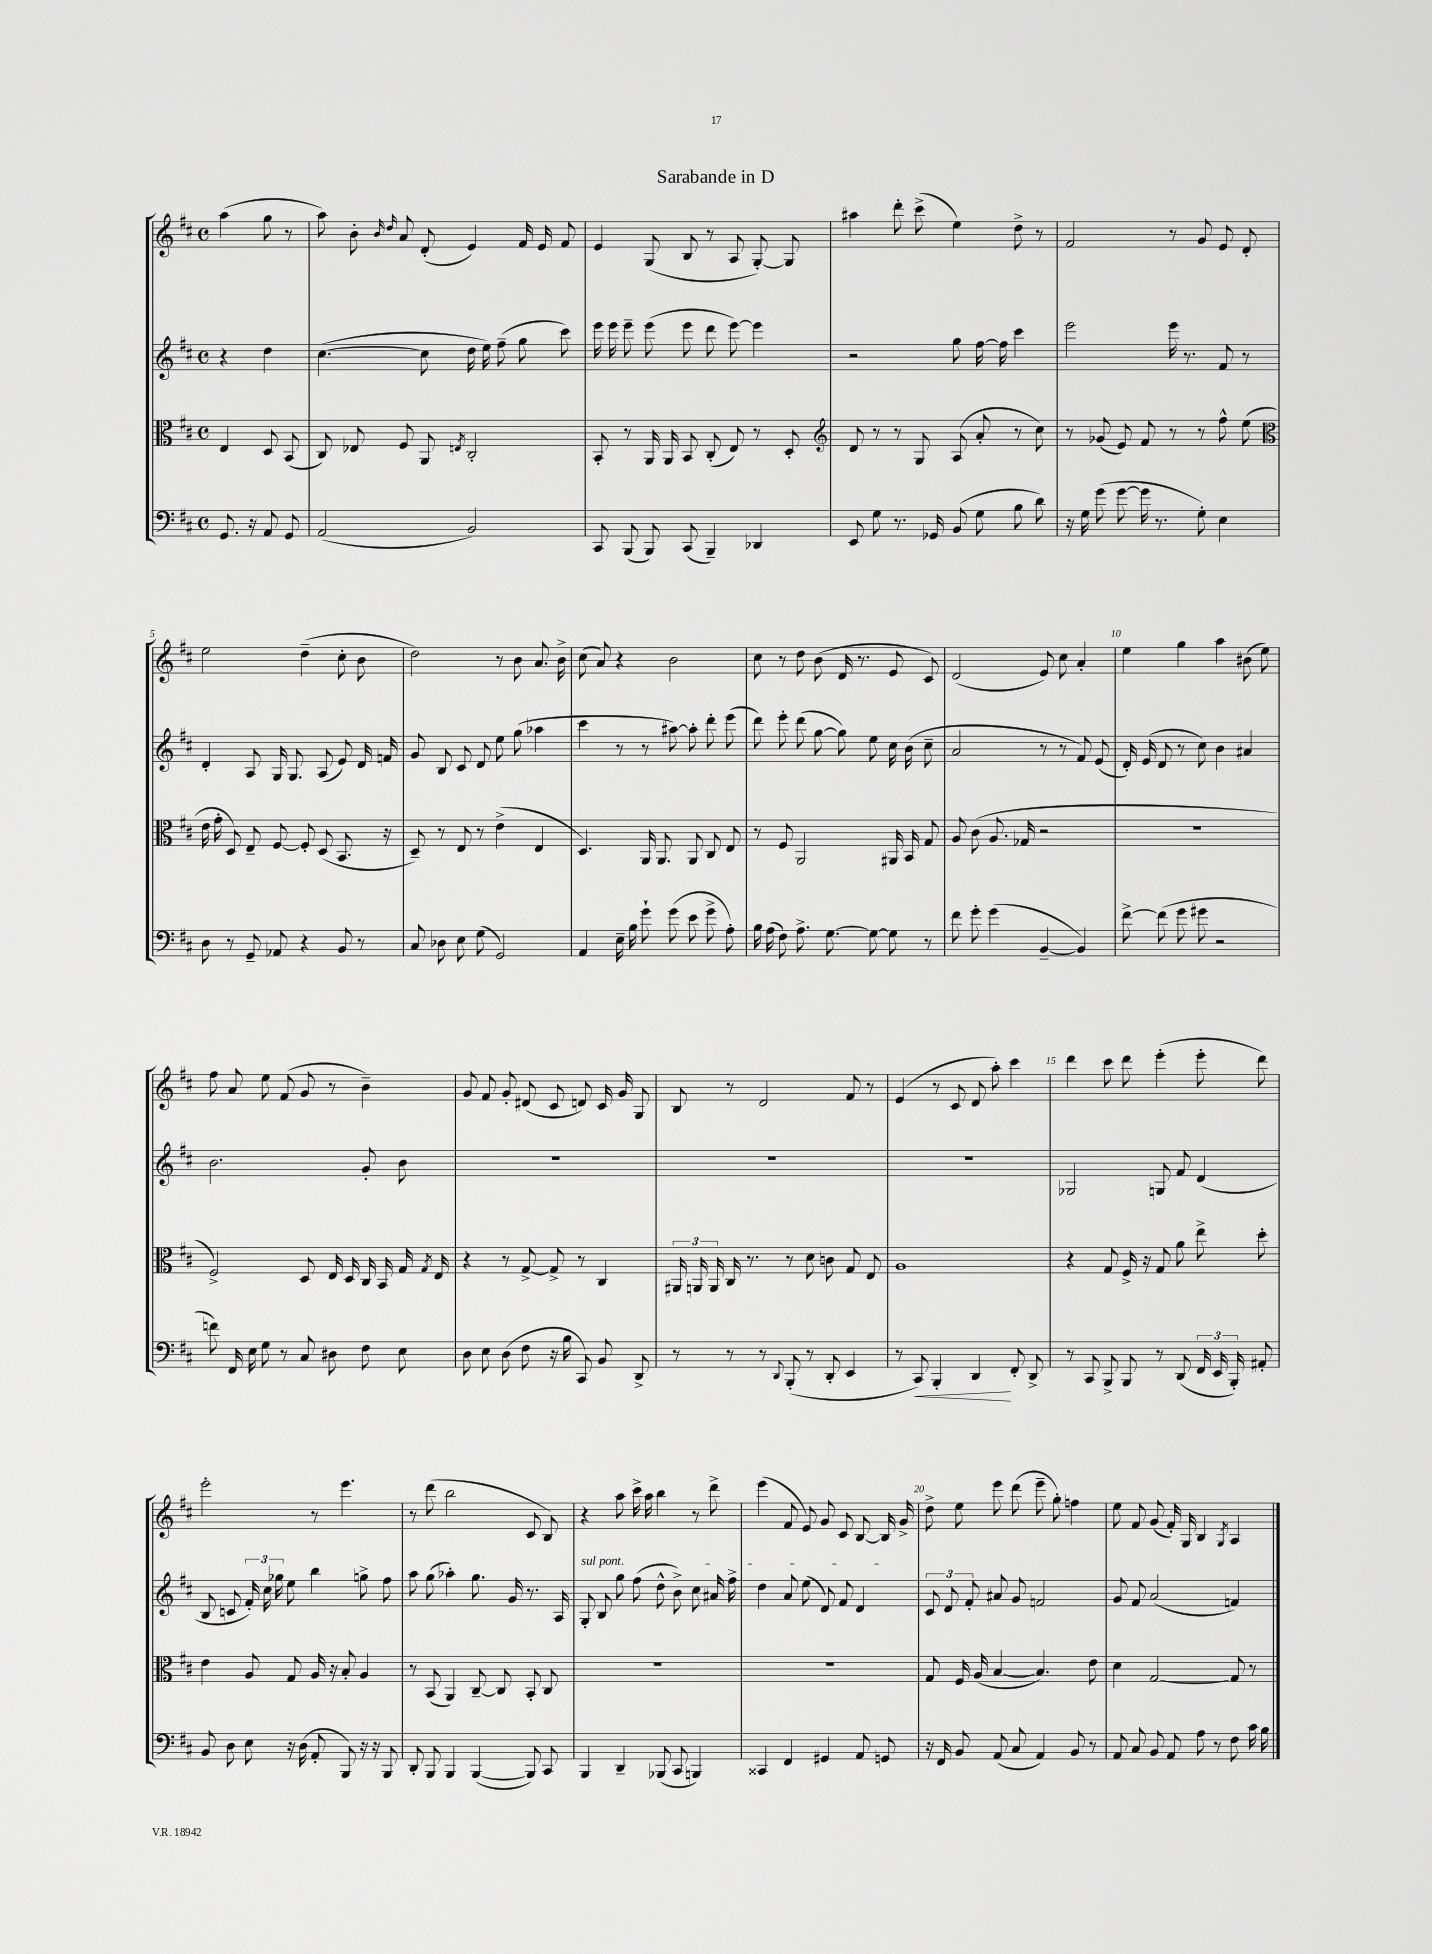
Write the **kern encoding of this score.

**kern	**dynam	**kern	**kern	**kern
*part4	*part4	*part3	*part2	*part1
*staff4	*staff4	*staff3	*staff2	*staff1
*clefF4	*	*clefC3	*clefG2	*clefG2
*k[f#c#]	*	*k[f#c#]	*k[f#c#]	*k[f#c#]
*M4/4	*	*M4/4	*M4/4	*M4/4
*met(c)	*	*met(c)	*met(c)	*met(c)
=	=	=	=	=
8.GG/	.	4E/	4r	(4aa\
16r	.	.	.	.
8AA/	.	8D/	4dd\	8gg\
8GG/	.	(8BB/	.	8r
=1	=1	=1	=1	=1
(2AA/	.	8C#/)	([4.cc#\	8aa\)
.	.	8E-X/	.	8b'\
.	.	.	.	16qqb/
.	.	.	.	16qqdd/
.	.	8F#/	.	8a/
.	.	8AA/	8cc#\]	(8d'/
.	.	8qEn/	.	.
2BB/)	.	2C#'/	16dd\	4e/)
.	.	.	16ee\)	.
.	.	.	(8ff#~\	.
.	.	.	8gg\	16f#/
.	.	.	.	16e/
.	.	.	8ccc#\)	8f#/
=2	=2	=2	=2	=2
8CC#/	.	8BB'/	16eee\	4e/
.	.	.	16eee\	.
(8BBB/	.	8r	8eee~\	.
8BBB/)	.	16AA/	(8eee\	(8G/
.	.	16AA/	.	.
(8CC#/	.	8BB/	8eee\	8B/
4BBB~/)	.	(8C#'/	8ddd\	8r
.	.	8E/)	[8eee\)	8A/
4DD-X/	.	8r	4eee\]	[8G'/)
.	.	8D'/	.	8G/]
=3	=3	=3	=3	=3
*	*	*clefG2	*	*
8EE/	.	8d/	2r	4aa#X\
8G\	.	8r	.	.
8.r	.	8r	.	8ddd'\
.	.	8G/	.	(8ccc#^\
16GG-X/	.	.	.	.
(8BB/	.	(8A/	8gg\	4ee\)
8G\	.	8a'/	[16ff#\	.
.	.	.	16ff#\]	.
8B\	.	8r	4ccc#\	8dd^\
8d\)	.	8cc#\)	.	8r
=4	=4	=4	=4	=4
16r	.	8r	2eee\	2f#/
16G\	.	.	.	.
(8g\	.	(8g-X/	.	.
[8g\	.	8e/)	.	.
16g\]	.	8f#/	.	.
8.r	.	.	.	.
.	.	8r	16eee\	8r
.	.	.	8.r	.
8G'\)	.	8r	.	8g/
4E\	.	8ff#^^\	8f#/	8e/
.	.	(8ee\	8r	8d'/
!!LO:LB:g=z
=5	=5	=5	=5	=5
*	*	*clefC3	*	*
8D\	.	16e\	4d'/	2ee\
.	.	16g'\	.	.
8r	.	8D/)	.	.
8GG~/	.	8E~/	8A/	.
8AA-X/	.	[8F#/	16G/	.
.	.	.	8.G/	.
4r	.	8F#'/]	.	(4dd~\
.	.	(8D/	(8A/	.
8BB/	.	8.BB/	8e/)	8cc#'\
8r	.	.	16d/	8b\
.	.	16r	16fn/	.
=6	=6	=6	=6	=6
8C#/	.	8D~/)	8g/	2dd\)
8D-X\	.	8r	8B/	.
8E\	.	8E/	8c#/	.
(8G\	.	8r	8d/	.
2GG/)	.	(4e^\	8ee\	8r
.	.	.	(8gg\	8b\
.	.	4E/	4aa-X\	8.a/
.	.	.	.	16b^\
=7	=7	=7	=7	=7
4AA/	.	4.D/)	4ccc#\	(8cc#\
.	.	.	.	8a/)
16E~\	.	.	8r	4r
16B\	.	.	.	.
8g`\	.	16AA/	8r	.
.	.	8.AA/	.	.
(8g\	.	.	[8aa#X\)	2b\
8e\	.	8AA/	8aa#'\]	.
8g^\	.	8C#/	8ddd'\	.
8A'\)	.	8E/	(8eee\	.
=8	=8	=8	=8	=8
16B\	.	8r	8ddd\)	8cc#\
(16A\	.	.	.	.
8F#\)	.	8F#/	8eee'\	8r
8.A^\	.	2AA/	(8ddd\	8dd\
.	.	.	[8gg\	(8b\
[8.G\	.	.	.	.
.	.	.	8gg\])	16d/
.	.	.	.	8.r
8G\_	.	.	8ee\	.
8G\]	.	16AA#X/	16cc#\	8e/
.	.	16BB/	(16b\	.
8r	.	8G/	8cc#~\	8c#/)
=9	=9	=9	=9	=9
8f#\	.	8A/	2a/	(2d/
8g'\	.	(8c#\	.	.
(4g\	.	8.A/	.	.
.	.	16G-X/	.	.
[4BB~/	.	2r	8r	8e/)
.	.	.	8r	8cc#\
4BB/])	.	.	8f#/)	4a'/
.	.	.	(8e/	.
=10	=10	=10	=10	=10
[8f#^\	.	1r	16d'/)	4ee\
.	.	.	(16e/	.
(8f#\]	.	.	8d/	.
8g\	.	.	8r	4gg\
8g#X\	.	.	8cc#\)	.
2r	.	.	4b\	4aa\
.	.	.	4a#X/	(8b#X\
.	.	.	.	8ee\)
!!LO:LB:g=z
=11	=11	=11	=11	=11
8fn\)	.	2F#^/)	2.b\	8ff#\
16FF#/	.	.	.	8a/
16E\	.	.	.	.
8G\	.	.	.	8ee\
8r	.	.	.	(8f#/
8C#/	.	8D/	.	8g/
8D#X\	.	16E/	.	8r
.	.	16D/	.	.
8F#\	.	16C#/	8g'/	4b~\)
.	.	16BB/	.	.
8E\	.	16G/	8b\	.
.	.	8qG/	.	.
.	.	16E/	.	.
=12	=12	=12	=12	=12
8D\	.	4r	1r	8g/
8E\	.	.	.	8f#/
(8D\	.	8r	.	8g'/
8F#\	.	[8G^/	.	(8d#X/
16r	.	8G^/]	.	8c#/
16B\	.	.	.	.
8CC#/)	.	8r	.	8dn/)
8BB/	.	4C#/	.	16c#/
.	.	.	.	16g/
8DD^/	.	.	.	8G/
=13	=13	=13	=13	=13
8r	.	24AA#X/	1r	8B/
.	.	24AAn/	.	.
.	.	24AA/	.	.
8r	.	16C#/	.	8r
.	.	8.r	.	.
8r	.	.	.	2d/
8qqDD/	.	.	.	.
(8BBB'/	.	8r	.	.
8r	.	8d\	.	.
8DD'/	.	8cn\	.	.
4EE/	.	8G/	.	8f#/
.	.	8E/	.	8r
=14	=14	=14	=14	=14
8r	.	1A	1r	(4e/
!	!LO:HP:b	!	!	!
8CC#/)	<	.	.	.
4BBB'/	.	.	.	8r
.	.	.	.	8c#/
4DD/	.	.	.	8d/
.	.	.	.	8aa'\)
8FF#'/	[	.	.	4ccc#\
8DD^/	.	.	.	.
=15	=15	=15	=15	=15
8r	.	4r	2G-X/	4ddd\
8CC#/	.	.	.	.
8BBB^/	.	8G/	.	8ccc#\
8BBB/	.	16F#^/	.	8ddd\
.	.	16r	.	.
8r	.	8G/	8Gn/	(4eee'\
(8DD/	.	8a\	8f#/	.
24FF#/	.	8ee^\	(4d/	8eee'\
24EE/	.	.	.	.
24BBB'/)	.	.	.	.
8AA#X'/	.	8dd'\	.	8ddd\)
!!LO:LB:g=z
=16	=16	=16	=16	=16
8BB/	.	4e\	8B/	2eee'\
8D\	.	.	8cn/	.
8E\	.	8A/	24f#'/)	.
.	.	.	24cc#\	.
.	.	.	24gg-X\	.
16r	.	8G/	8ee\	.
(16D\	.	.	.	.
8AA'/	.	16A/	4bb\	8r
.	.	16r	.	.
8BBB/)	.	8B'/	.	4.eee\
16r	.	4A/	8ggn^\	.
16r	.	.	.	.
8BBB/	.	.	8ff#\	.
=17	=17	=17	=17	=17
8DD'/	.	8r	8aa\	8r
8BBB/	.	(8BB/	(8gg\	(8ddd\
4BBB/	.	4AA/)	4aa-X'\)	2bb\
([4BBB/	.	[8C#~/	8.gg\	.
.	.	8C#/]	.	.
.	.	.	16g/	.
8BBB/])	.	8BB'/	8.r	8c#/
8CC#/	.	8C#/	.	8B/)
.	.	.	16A/	.
=18	=18	=18	=18	=18
!	!	!	!LO:TX:a:i:t=sul pont.	!
4BBB/	.	1r	8G'/	4r
.	.	.	8B/	.
4DD~/	.	.	8gg\	8aa\
.	.	.	(8ff#\	16ccc#^\
.	.	.	.	16aa\
(8BBB-X/	.	.	8dd^^\	4bb\
8CC#/	.	.	8b^\)	.
4BBBn/)	.	.	8cc#\	8r
.	.	.	16a#X/	8ddd^\
.	.	.	16ff#^\	.
=19	=19	=19	=19	=19
4CC##X/	.	1r	4dd\	(4eee\
4FF#/	.	.	8a/	8f#/
.	.	.	(8ee\	8e/)
4GG#X/	.	.	8d/)	8g/
.	.	.	8f#/	8c#/
8AA/	.	.	4d/	[8B/
8GGn/	.	.	.	16B/]
.	.	.	.	16g^/
=20	=20	=20	=20	=20
16r	.	8G/	12c#/	8dd^\
16FF#/	.	.	.	.
.	.	.	12d/	.
8BB/	.	16F#/	.	8ee\
.	.	.	12f#'/	.
.	.	(16A/	.	.
(8AA/	.	[4B/	8a#X/	8eee\
8C#/	.	.	8g/	(8ddd\
4AA/)	.	4.B/])	2fn/	8eee~\
.	.	.	.	8gg'\)
8BB/	.	.	.	4ffn\
8r	.	8e\	.	.
=21	=21	=21	=21	=21
8AA/	.	4d\	8g/	8ee\
8C#/	.	.	8f#/	8f#/
8BB/	.	[2G/	(2a/	(8g/
8AA/	.	.	.	16f#'/)
.	.	.	.	16G/
8A\	.	.	.	4B/
8r	.	.	.	.
.	.	.	.	8qG/
8F#\	.	8G/]	4fn/)	4A/
16c#\	.	8r	.	.
16B\	.	.	.	.
==	==	==	==	==
*-	*-	*-	*-	*-
